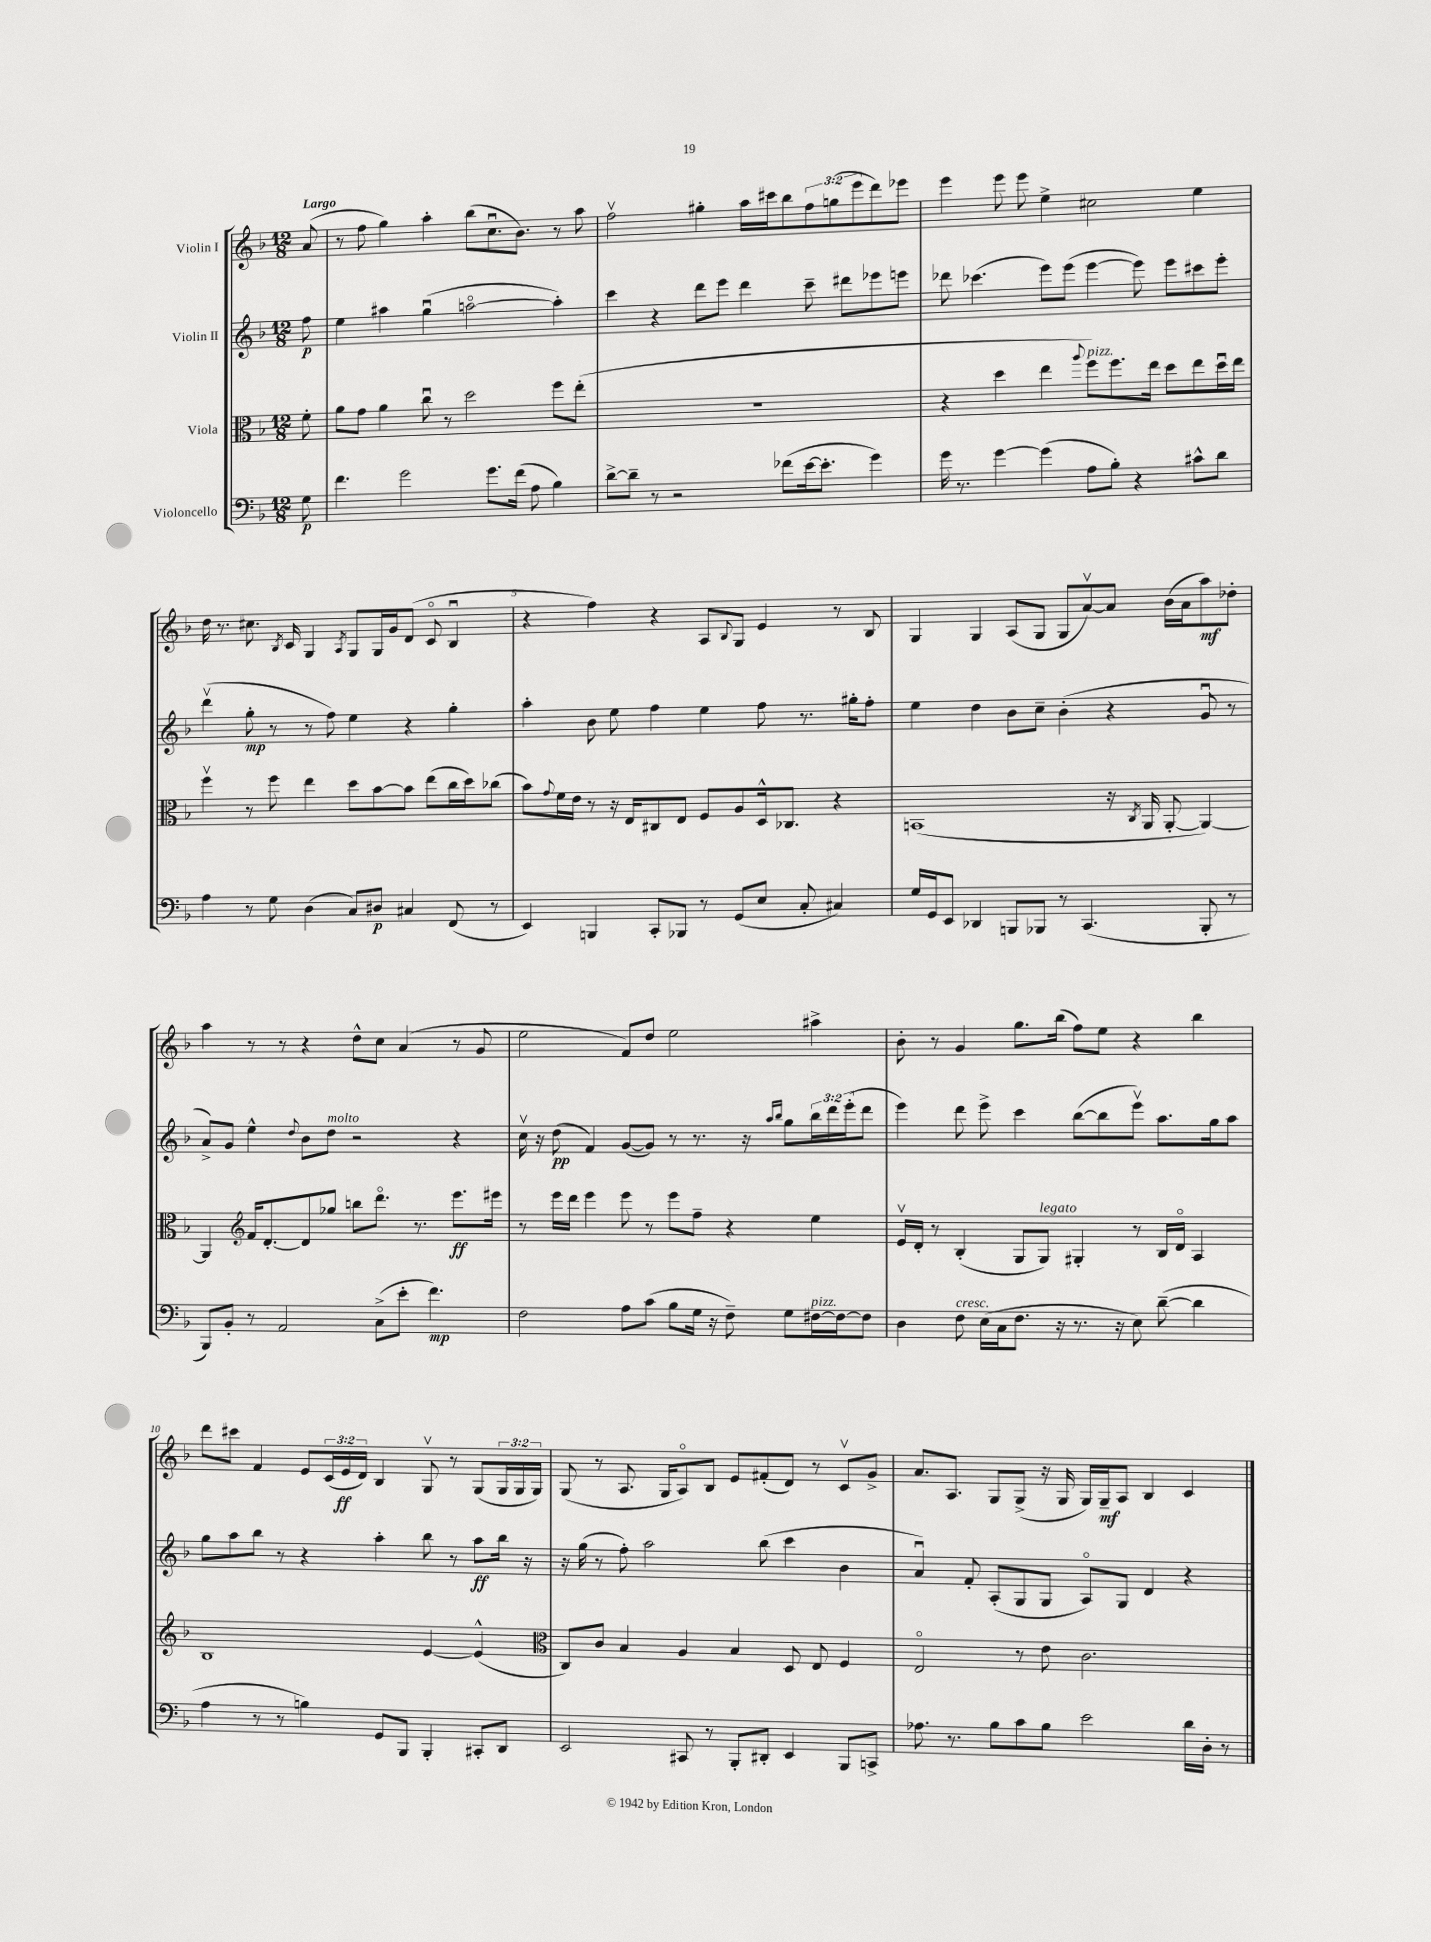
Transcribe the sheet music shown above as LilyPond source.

<<
\new StaffGroup <<
\new Staff = "s0" \with { instrumentName = "Violin I" } {
    \clef treble \key f \major \numericTimeSignature \time 12/8 \override Staff.TupletNumber.text = #tuplet-number::calc-fraction-text \partial 8 \tempo "Largo"
    a'8( |
    r8 f''8 g''4) a''4-. bes''8( c''8.\downbow bes'8.) r8 a''8 |
    f''2\upbow gis''4-. a''16 cis'''16 bes''8 \tuplet 3/2 { f''8 g''8( e'''8 } d'''8) ees'''8 |
    e'''4 e'''8 e'''8 e''4-> cis''2 e''4 |
    d''16 r8. cis''8. \acciaccatura { bes8 } c'16 g4 \acciaccatura { a8 } g8 g16 g'16 d'8( c'8\flageolet bes4\downbow |
    r4 f''4) r4 a8 \appoggiatura { bes8 } g8 e'4 r8 bes8 |
    g4 g4 a8( g8 g8 a'8~\upbow) a'8 bes'16( a'16 a''8\mf) des''8-. |
    a''4 r8 r8 r4 d''8-^ c''8 a'4( r8 g'8 |
    e''2 f'8) d''8 e''2 ais''4-> |
    bes'8-. r8 g'4 g''8. bes''16( f''8) e''8 r4 bes''4 |
    d'''8 cis'''8 f'4 e'8 \tuplet 3/2 { c'16( e'16\ff d'16) } bes4 g8\upbow r8 g8( \tuplet 3/2 { g16 g16 g16) } |
    g8( r8 a8. g16 a8\flageolet) bes8 e'8 fis'8-.( d'8) r8 c'8\upbow g'8-> |
    a'8. a8. g8 g8->( r16 g16 g16) g16--\mf a8 bes4 c'4 \bar "|." |
}
\new Staff = "s1" \with { instrumentName = "Violin II" } {
    \clef treble \key f \major \numericTimeSignature \time 12/8 \override Staff.TupletNumber.text = #tuplet-number::calc-fraction-text \partial 8
    f''8\p |
    e''4 ais''4 g''4\downbow( a''2~\flageolet a''4-.) |
    c'''4 r4 d'''8 e'''8 d'''4 c'''8-- dis'''8 ees'''8 e'''8 |
    des'''8 ces'''4.( e'''8) e'''8( e'''4~ e'''8) e'''8 cis'''8 e'''8-. |
    d'''4\upbow( g''8-.\mp r8 r8 f''8) e''4 r4 g''4-. |
    a''4-. bes'8 e''8 f''4 e''4 f''8 r8. gis''16-. f''8-. |
    e''4 d''4 bes'8 c''8-- bes'4-.( r4 g'8\downbow r8 |
    a'8->) g'8 e''4-^ \appoggiatura { d''8 } bes'8 d''8^\markup { \italic "molto" } r2 r4 |
    c''16\upbow r16 d''8\pp( f'4) g'8~( g'8) r8 r8. r16 \grace { a''16 bes''16 } g''8 \tuplet 3/2 { bes''16 d'''16 e'''16-.( } d'''8 |
    e'''4) d'''8 e'''8-> c'''4 bes''8~( bes''8 e'''8\upbow) a''8. g''16 a''8 |
    g''8 a''8 bes''8 r8 r4 a''4-. bes''8 r8 a''8\ff bes''16 r16 |
    r16 g''16( r8 f''8-.) a''2 bes''8( c'''4 bes'4 |
    a'4\downbow) f'8-. a8-.( g8 g8 a8\flageolet) g8 d'4 r4 \bar "|." |
}
\new Staff = "s2" \with { instrumentName = "Viola" } {
    \clef alto \key f \major \numericTimeSignature \time 12/8 \partial 8
    f'8-. |
    a'8 g'8 a'4 c''8\downbow r8 d''2 f''8 e''8-.( |
    R1. |
    r4 d''4 e''4 \appoggiatura { a''8 } f''8^\markup { \italic "pizz." }) f''8. e''16 d''8 e''8 d''16\downbow e''16 |
    f''4\upbow r8 f''8 e''4 d''8 bes'8~ bes'8 e''8( c''16 d''16) ces''8( |
    bes'8) \appoggiatura { g'8 } f'16 e'16 r8 r16 e16 cis8 e8 f8 a8 d16-^ ces8. r4 |
    b,1( r16 \acciaccatura { c8 } a,16 a,8~-. a,4~) |
    a,4 \clef treble f'16 d'8.~-. d'8 ges''8 b''8 d'''8.\flageolet r8. e'''8.\ff eis'''16 |
    r8 e'''16 d'''16 e'''4 e'''8 r8 e'''8 f''8-- r4 e''4 |
    e'16\upbow d'16-. r8 bes4-.( g8 g8^\markup { \italic "legato" }) gis4-. r8 bes16 d'16\flageolet a4 |
    bes1 e'4~ e'4-^( |
    \clef alto c8) c'8 bes4 a4 bes4 d8 e8 f4 |
    e2\flageolet r8 e'8 c'2. \bar "|." |
}
\new Staff = "s3" \with { instrumentName = "Violoncello" } {
    \clef bass \key f \major \numericTimeSignature \time 12/8 \partial 8
    g8\p |
    f'4. g'2 g'8. f'16( a8 bes4) |
    d'8~-> d'8-- r8 r2 fes'8( e'16~ e'8.-. g'4) |
    g'16 r8. g'4~ g'4( a8 bes8-.) r4 cis'8-^ d'8 |
    a4 r8 g8 d4( c8) dis8\p cis4 f,8( r8 |
    e,4) b,,4 c,8-. bes,,8 r8 g,8( e8 c8-. cis4) |
    g16 g,16 e,8 des,4 b,,8 bes,,8 r8 c,4.( bes,,8-. r8 |
    bes,,8) bes,8-. r8 a,2 c8->( e'8-. f'4.\mp) |
    f2 a8 c'8( bes8 g16 r16 f8--) g8 fis16~^\markup { \italic "pizz." } fis16~ fis8 |
    d4 f8^\markup { \italic "cresc." } e16( c16 f8. r16 r8. r16 e8) d'8~--( d'4 |
    a4 r8 r8 b4) g,8 bes,,8 bes,,4-. cis,8-. d,8 |
    e,2 cis,8 r8 bes,,8-. dis,8-. e,4 bes,,8 c,8-> |
    aes8. r8. bes8 c'8 bes8 e'2 d'16 d16-. r8 \bar "|." |
}
>>
>>
\layout { \context { \Score \override BarNumber.break-visibility = ##(#f #t #t) barNumberVisibility = #(every-nth-bar-number-visible 5) } }
